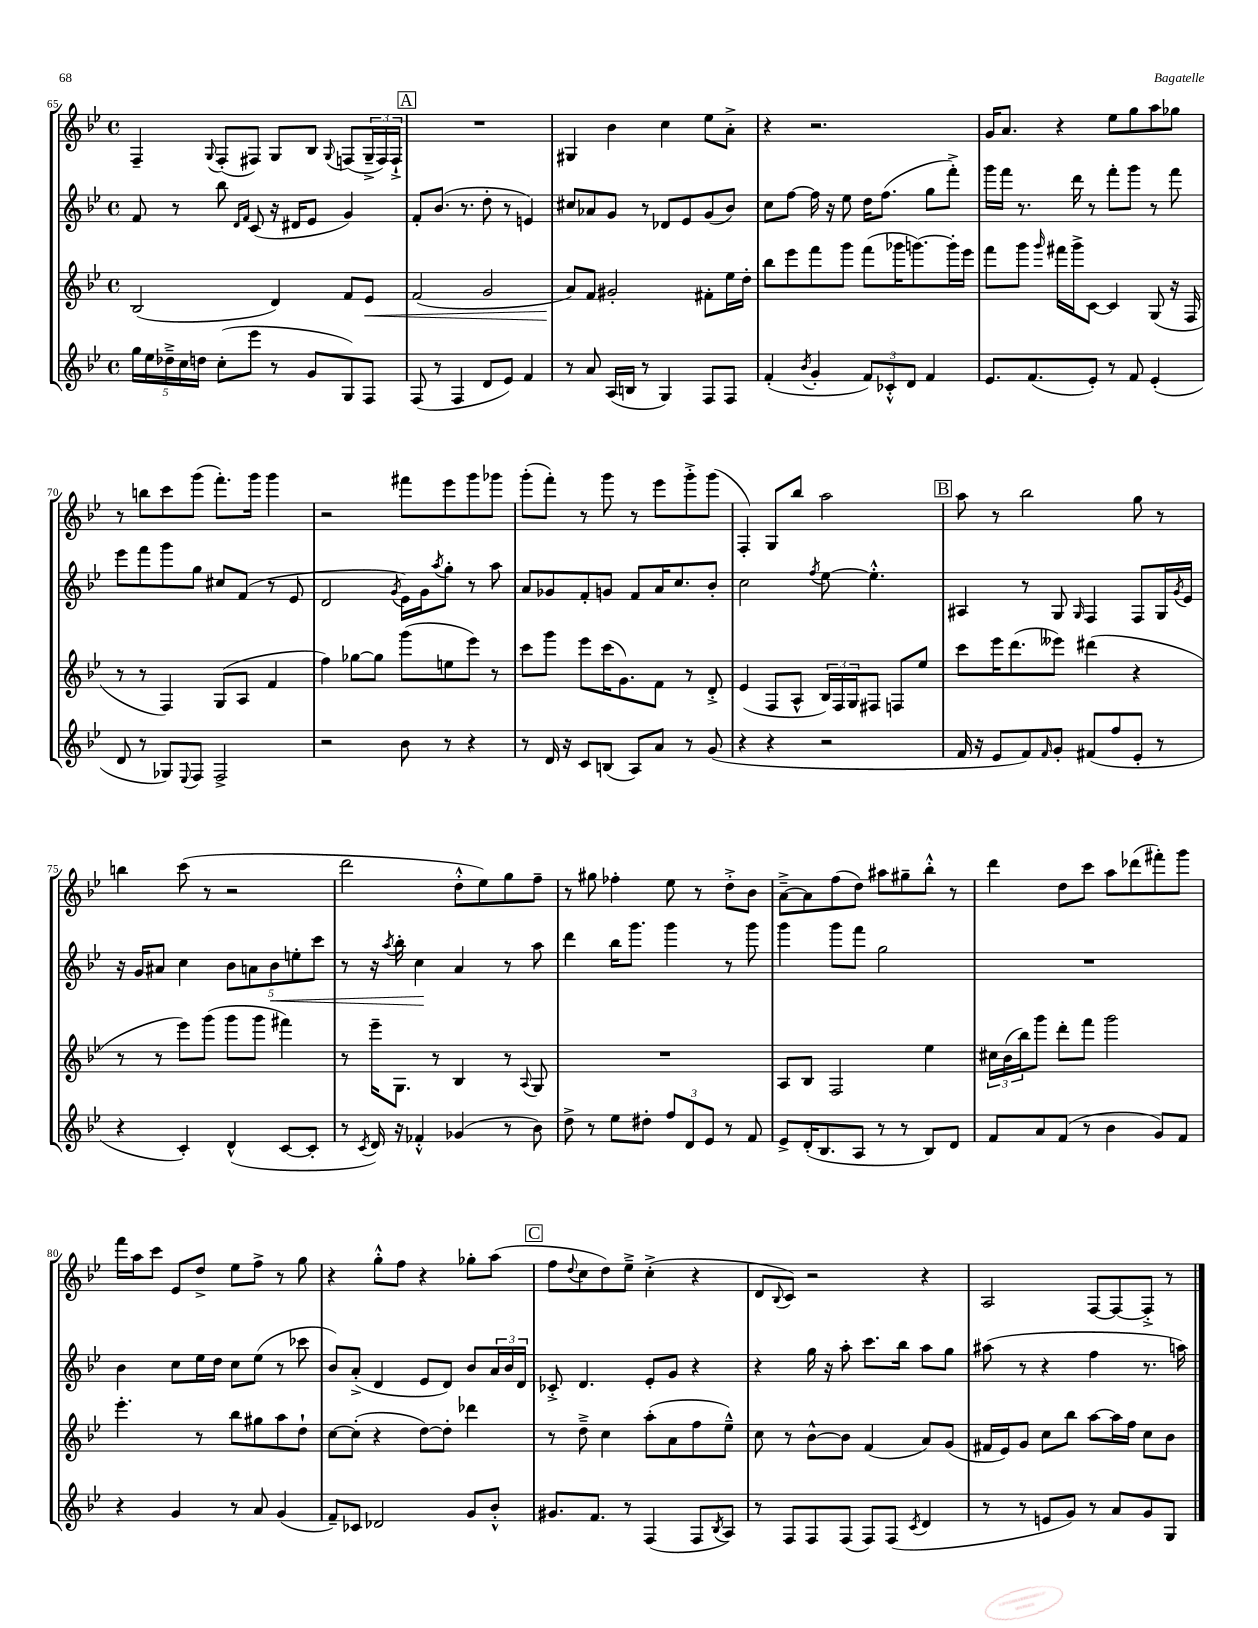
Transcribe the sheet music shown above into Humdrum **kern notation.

**kern	**kern	**kern	**kern
*staff4	*staff3	*staff2	*staff1
*clefG2	*clefG2	*clefG2	*clefG2
*k[b-e-]	*k[b-e-]	*k[b-e-]	*k[b-e-]
*M4/4	*M4/4	*M4/4	*M4/4
*met(c)	*met(c)	*met(c)	*met(c)
20gg	(2B-	8f	4F~
20ee-	.	.	.
20dd-~^	.	.	.
.	.	8r	.
20cc	.	.	.
20dd	.	.	.
.	.	.	8qqG
(8cc'	.	8bb-	(8F'
.	.	16qqd	.
.	.	16qqf	.
8eee-	.	(8c	8F#)
8r	4d)	16r	8G
.	.	16d#	.
8g	.	8e-	8B-
.	.	.	8qqG
8G)	8f	4g)	(8F
8F	8e-	.	24G~^
.	.	.	24F)
.	.	.	24F`^
=	=	=	=
(8F	(2f	8f'	1r
8r	.	(8.b-	.
4F	.	.	.
.	.	8.r	.
8d	2g	8dd'	.
8e-)	.	8r	.
4f	.	4e)	.
=	=	=	=
8r	8a)	8cc#	4G#
8a	8f	8a-	.
(16A	2g#'	8g	4b-
16B	.	.	.
8r	.	8r	.
4G)	.	8d-	4cc
.	.	8e-	.
8F	8f#'	(8g	8ee-
8F	16ee-	8b-)	8a'^
.	16dd'	.	.
=	=	=	=
(4f'	8bb-	8cc	4r
.	8eee-	[8ff	.
8qb-	.	.	.
4g'	8fff	16ff]	2.r
.	.	16r	.
.	8ggg	8ee-	.
12f)	(8fff	16dd	.
.	.	(8.ff	.
12c-'^^	.	.	.
.	16ggg-	.	.
12d	.	.	.
.	[8.ggg)	.	.
4f	.	8gg	.
.	16ggg']	8fff'^)	.
.	16eee-	.	.
=	=	=	=
8.e-	8fff	16ggg	16g
.	.	16fff	8.a
.	8ggg	8.r	.
(8.f	.	.	.
.	16qqggg	.	.
.	16fff#	.	4r
.	16ggg^	16ddd	.
8e-')	[8c	8r	.
8r	4c]	8fff'	8ee-
8f	.	8ggg	8gg
(4e-'	(8G	8r	8aa
.	16r	8fff	8gg-
.	16F	.	.
=	=	=	=
8d	8r	8eee-	8r
8r	8r	8fff	8bb
8G-)	4F)	8ggg	8ccc
8qqE-	.	.	.
8F	.	8gg	(8ggg
2F^	(8G	8cc#	8.fff')
.	8A	(8f	.
.	.	.	16ggg
.	4f	8r	4ggg
.	.	8e-	.
=	=	=	=
2r	4ff)	2d	2r
.	[8gg-	.	.
.	8gg-]	.	.
.	.	8qg	.
8b-	(8ggg	16e-)	8fff#
.	.	16g	.
.	.	8qaa	.
8r	8ee	8gg'	8eee-
4r	8eee-)	8r	8ggg
.	8r	8aa	8ggg-
=	=	=	=
8r	8ccc	8a	(8ggg'
16d	8ggg	8g-	8fff')
16r	.	.	.
8c	8eee-	8f'	8r
(8B	(16ccc	8g	8ggg
.	8.g)	.	.
8A)	.	8f	8r
8a	8f	16a	8eee-
.	.	8.cc	.
8r	8r	.	8ggg'^
(8g	8d'^	8b-'	(8ggg
=	=	=	=
4r	(4e-	2cc	4F')
4r	8F	.	8G
.	8A^^	.	8bb-
.	.	8qff	.
2r	24B-)	[8ee-	2aa
.	24F	.	.
.	24G	.	.
.	8F#	4.ee-'^^]	.
.	8F	.	.
.	8ee-	.	.
=	=	=	=
16f	8ccc	4A#	8aa
16r	.	.	.
8e-	16eee-	.	8r
.	(8.ddd	.	.
8f)	.	8r	2bb-
16qqf	.	.	.
8g'	8eee--)	8G	.
.	.	16qqG	.
(8f#	(4ddd#	4F	.
8ff	.	.	.
8e-'	4r	8F	8gg
8r	.	16G	8r
.	.	8qg	.
.	.	16e-	.
=	=	=	=
4r	8r	16r	4bb
.	.	16g	.
.	8r	8a#	.
4c')	8eee-)	4cc	(8ccc
.	(8ggg	.	8r
(4d^^	8ggg	10b-	2r
.	.	10a	.
.	8ggg	.	.
.	.	10b-	.
[8c	4fff#)	.	.
.	.	10ee'	.
8c']	.	.	.
.	.	10ccc	.
=	=	=	=
8r	8r	8r	2ddd
8qc	.	.	.
16d)	16eee-~	16r	.
.	.	8qaa	.
16r	8.G	16bb-'	.
4f-'^^	.	4cc	.
.	8r	.	.
(4g-	4B-	4a	8dd'^^
.	.	.	8ee-)
8r	8r	8r	8gg
.	8qqA	.	.
8b-)	8G	8aa	8ff~
=	=	=	=
8dd^	1r	4ddd	8r
8r	.	.	8gg#
8ee-	.	16bb-	4ff-'
.	.	8.ggg	.
8dd#'	.	.	.
12ff	.	4ggg	8ee-
12d	.	.	.
.	.	.	8r
12e-	.	.	.
8r	.	8r	8dd'^
8f	.	8ggg	8b-
=	=	=	=
8e-^	8A	4ggg	[8a~^
(16d'	8B-	.	8a]
8.B-	.	.	.
.	2F	8ggg	(8ff
8A	.	8fff	8dd)
8r	.	2gg	8aa#
8r	.	.	8gg#~
8B-)	4ee-	.	8bb-'^^
8d	.	.	8r
=	=	=	=
8f	24cc#	1r	4ddd
.	(24b-	.	.
.	24bb-)	.	.
8a	8ggg	.	.
(8f	8ddd'	.	8dd
8r	8fff	.	8ccc
4b-	2ggg	.	8aa
.	.	.	(8ddd-
8g)	.	.	8fff#')
8f	.	.	8ggg
=	=	=	=
4r	4.eee-'	4b-	16fff
.	.	.	16aa
.	.	.	8ccc
4g	.	8cc	8e-
.	8r	16ee-	8dd^
.	.	16dd	.
8r	8bb-	8cc	8ee-
8a	8gg#	(8ee-	8ff^
(4g	8aa	8r	8r
.	8dd`	8ccc-	8gg
=	=	=	=
8f~)	[8cc	8b-)	4r
8c-	(8cc']	(8a'^	.
2d-	4r	4d	8gg'^^
.	.	.	8ff
.	[8dd)	8e-	4r
.	8dd']	8d)	.
8g	4ddd-	8b-	8gg-'
8b-'^^	.	24a	(8aa
.	.	24b-	.
.	.	24d	.
=	=	=	=
8.g#	8r	8c-'^	8ff
.	.	.	8qqdd
.	8dd~^	4.d	8cc
8.f	.	.	.
.	4cc	.	8dd)
8r	.	.	8ee-~^
(4F	(8aa'	8e-'	(4cc'^
.	8a	8g	.
8F	8ff	4r	4r
8qB-	.	.	.
8A)	8ee-~^^)	.	.
=	=	=	=
8r	8cc	4r	8d
.	.	.	8qqB-
8F	8r	.	8c)
8F	[8b-^^	16gg	2r
.	.	16r	.
(8F	8b-]	8aa'	.
8F)	(4f	8.ccc	.
(8F	.	.	.
.	.	16bb-	.
8qc	.	.	.
4d	8a)	8aa	4r
.	(8g	8gg	.
=	=	=	=
8r	16f#	(8aa#	2A
.	16e-)	.	.
8r	8g	8r	.
8e	8cc	4r	.
8g)	8bb-	.	.
8r	[8aa	4ff	[8F
8a	16aa]	.	8F_
.	16ff	.	.
8g	8cc	8.r	8F'^]
8G	8b-	.	8r
.	.	16aa)	.
==	==	==	==
*-	*-	*-	*-
